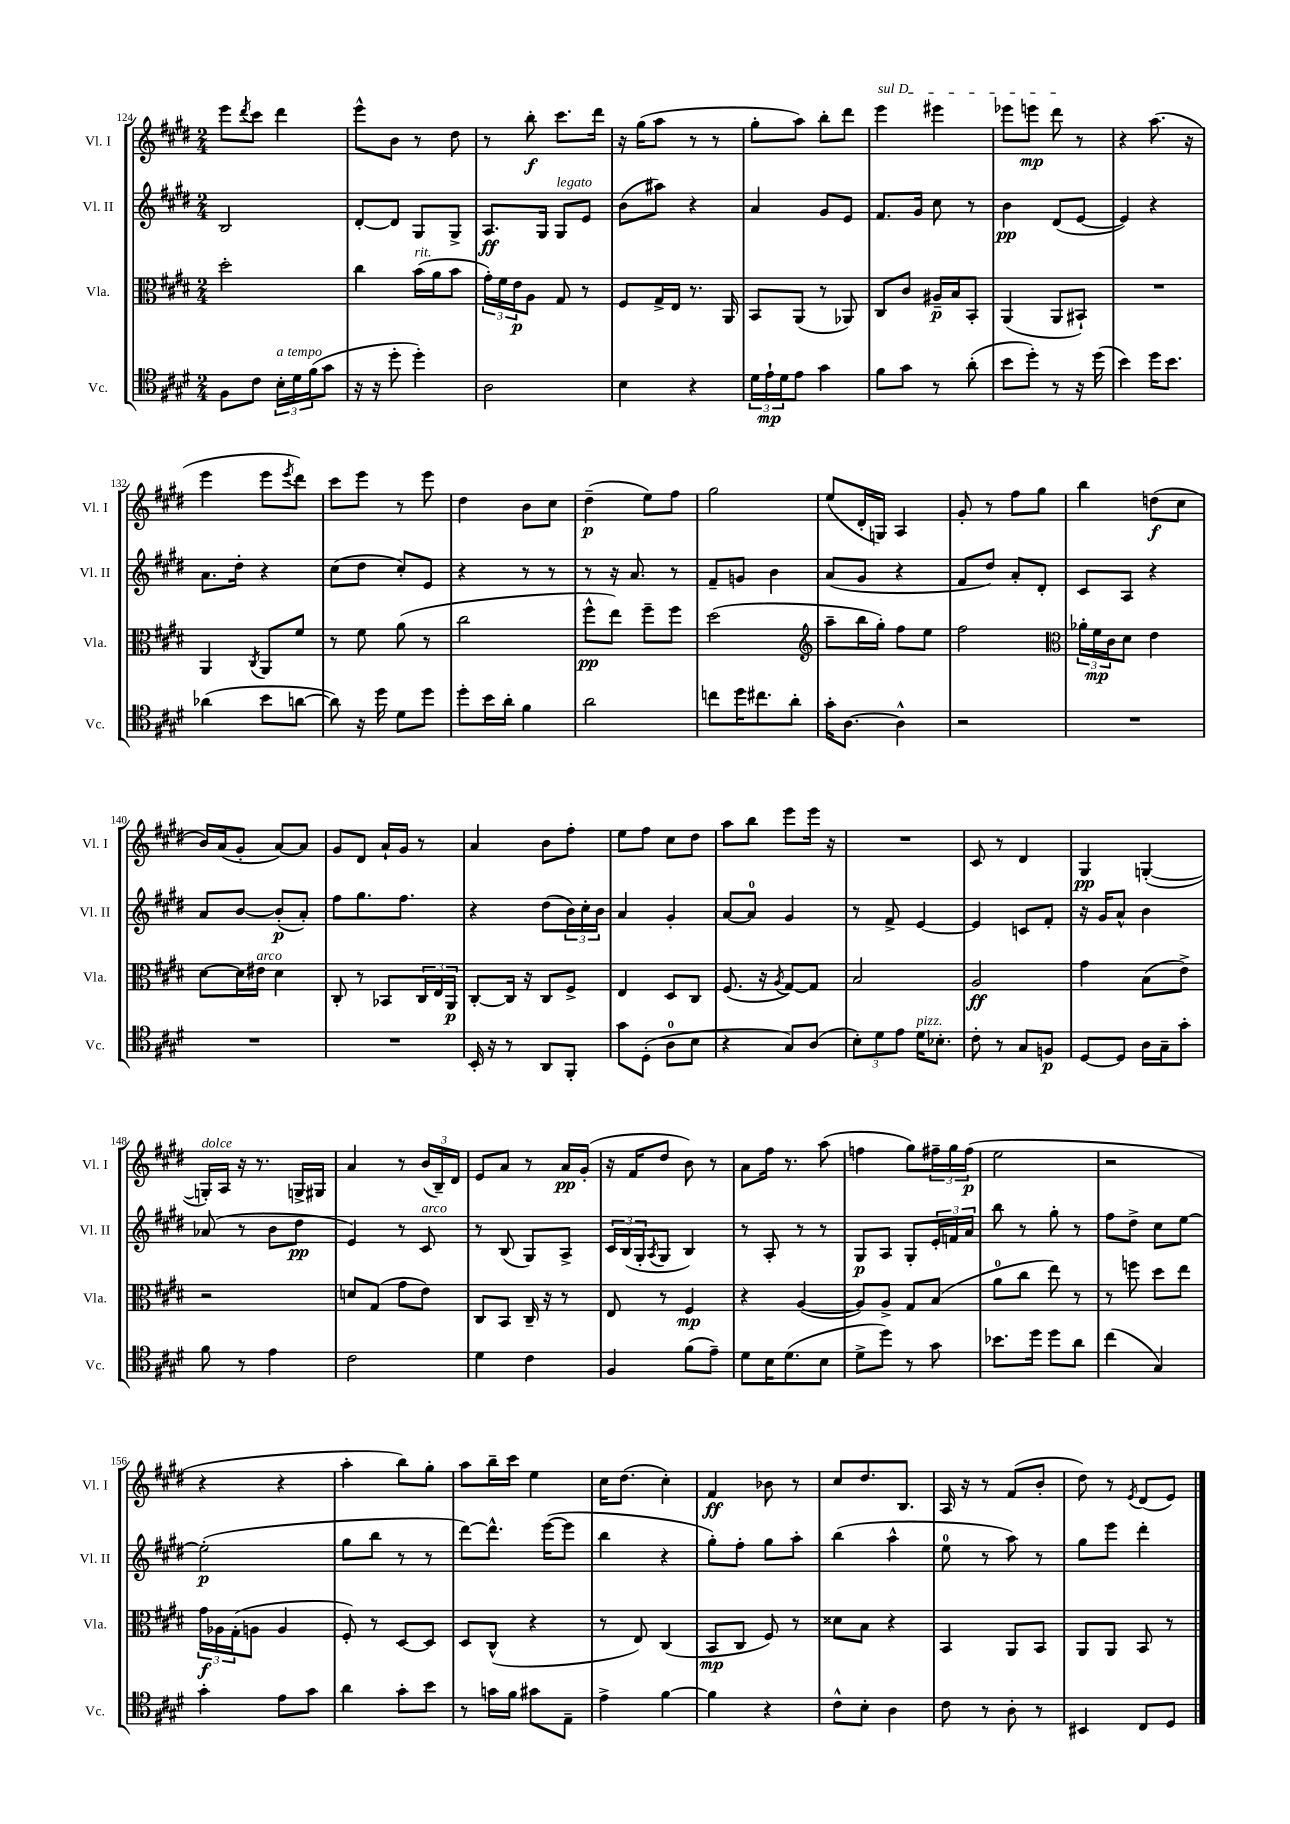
<<
\new StaffGroup <<
\new Staff = "s0" \with { instrumentName = "Vl. I" shortInstrumentName = "Vl. I" } {
    \clef treble \key e \major \numericTimeSignature \time 2/4
    e'''8 \acciaccatura { dis'''8 } cis'''8 dis'''4 |
    e'''8-^ b'8 r8 dis''8 |
    r8 b''8-.\f cis'''8. dis'''16 |
    r16 gis''16( a''8 r8 r8 |
    gis''8-. a''8) b''8-. dis'''8 |
    \once \override TextSpanner.bound-details.left.text = \markup { \italic "sul D" } e'''4\startTextSpan eis'''4 |
    ees'''8 e'''8\mp dis'''8\stopTextSpan r8 |
    r4 a''8.( r16 |
    e'''4 e'''8 \acciaccatura { e'''8 } dis'''8) |
    cis'''8 e'''8 r8 e'''8 |
    dis''4 b'8 cis''8 |
    dis''4--\p( e''8) fis''8 |
    gis''2 |
    e''8( dis'16-. g16) a4 |
    gis'8-. r8 fis''8 gis''8 |
    b''4 d''8\f( cis''8 |
    b'16) a'16( gis'8-. a'8~) a'8 |
    gis'8 dis'8 a'16-! gis'16 r8 |
    a'4 b'8 fis''8-. |
    e''8 fis''8 cis''8 dis''8 |
    a''8 b''8 e'''8 e'''16 r16 |
    R2 |
    cis'8 r8 dis'4 |
    gis4\pp g4~-.( |
    g16-.^\markup { \italic "dolce" }) a16 r16 r8. g16-> gis16 |
    a'4 r8 \tuplet 3/2 { b'16( b16--) dis'16 } |
    e'8 a'8 r8 a'16\pp gis'16-.( |
    r16 fis'16 dis''8 b'8) r8 |
    a'8 fis''16 r8. a''8( |
    f''4 gis''8) \tuplet 3/2 { fis''16-- gis''16 fis''16\p( } |
    e''2 |
    r2 |
    r4 r4 |
    a''4-. b''8) gis''8-. |
    a''8 b''16-- cis'''16 e''4 |
    cis''16 dis''8.( cis''4-.) |
    fis'4\ff bes'8 r8 |
    cis''8 dis''8. b8. |
    a16 r16 r8 fis'8( b'8-. |
    dis''8) r8 \acciaccatura { e'8 } dis'8( e'8) \bar "|." |
}
\new Staff = "s1" \with { instrumentName = "Vl. II" shortInstrumentName = "Vl. II" } {
    \clef treble \key e \major \numericTimeSignature \time 2/4
    b2 |
    dis'8~-. dis'8 gis8 gis8-> |
    a8.\ff gis16 gis8^\markup { \italic "legato" } e'8 |
    b'8( ais''8) r4 |
    a'4 gis'8 e'8 |
    fis'8. gis'16 cis''8 r8 |
    b'4\pp dis'8( e'8~ |
    e'4) r4 |
    a'8. dis''16-. r4 |
    cis''8( dis''8 cis''8-.) e'8 |
    r4 r8 r8 |
    r8 r16 a'8. r8 |
    fis'8-- g'8 b'4 |
    a'8( gis'8 r4 |
    fis'8 dis''8) a'8-. dis'8-. |
    cis'8 a8 r4 |
    a'8 b'8~ b'8-.\p( a'8-.) |
    fis''8 gis''8. fis''8. |
    r4 dis''8( \tuplet 3/2 { b'16) cis''16-. b'16 } |
    a'4 gis'4-. |
    a'8~ a'8-0 gis'4 |
    r8 fis'8-> e'4~ |
    e'4 c'8 fis'8-. |
    r16 gis'16 a'8-^ b'4 |
    aes'8( r8 b'8 dis''8\pp |
    e'4) r8 cis'8^\markup { \italic "arco" } |
    r8 b8( gis8) a8-> |
    \tuplet 3/2 { cis'16 b16( gis16-. } \acciaccatura { a8 } gis8 b4) |
    r8 a8-. r8 r8 |
    gis8\p a8 gis8-. \tuplet 3/2 { e'16-. f'16 a'16 } |
    b''8 r8 gis''8-. r8 |
    fis''8 dis''8-> cis''8 e''8~ |
    e''2-.\p( |
    gis''8 b''8 r8 r8 |
    dis'''8~) dis'''8.-^ e'''16~( e'''8 |
    b''4 r4 |
    gis''8-.) fis''8-. gis''8 a''8-. |
    b''4( a''4-^ |
    e''8-0 r8 a''8) r8 |
    gis''8 e'''8 dis'''4-. \bar "|." |
}
\new Staff = "s2" \with { instrumentName = "Vla." shortInstrumentName = "Vla." } {
    \clef alto \key e \major \numericTimeSignature \time 2/4
    dis''2-. |
    cis''4 b'16^\markup { \italic "rit." }( a'16 b'8 |
    \tuplet 3/2 { gis'16-.) fis'16 e'16\p } a8 gis8 r8 |
    fis8 gis16-> e16 r8. a,16 |
    b,8 a,8( r8 aes,8) |
    cis8 cis'8 ais16--\p b16 b,8-. |
    a,4( a,8 bis,8-!) |
    R2 |
    a,4 \acciaccatura { cis8 } a,8 fis'8 |
    r8 fis'8 a'8( r8 |
    cis''2 |
    fis''8-^\pp e''8) fis''8-- fis''8 |
    dis''2( |
    \clef treble a''8-- b''16 gis''16-.) fis''8 e''8 |
    fis''2 |
    \clef alto \tuplet 3/2 { aes'16-. fis'16\mp cis'16 } dis'8 e'4 |
    dis'8~ dis'16 eis'16^\markup { \italic "arco" } dis'4 |
    cis8-. r8 bes,8 \tuplet 3/2 { cis16 e16 a,16\p } |
    cis8~-. cis16 r16 cis8 fis8-> |
    e4 dis8 cis8 |
    fis8.( r16 \acciaccatura { a8 } gis8~) gis8 |
    b2 |
    a2\ff |
    gis'4 b8( e'8->) |
    r2 |
    d'8 gis8( gis'8 e'8) |
    cis8 b,8 cis16-- r16 r8 |
    e8 r8 fis4\mp |
    r4 a4~( |
    a8) a8-> gis8 b8( |
    a'8-0 cis''8 e''8) r8 |
    r8 f''8 dis''8 e''8 |
    \tuplet 3/2 { gis'16\f aes16 gis16-.( } a8 a4 |
    fis8-.) r8 dis8~ dis8 |
    dis8 cis8-^( r4 |
    r8 e8) cis4( |
    b,8\mp cis8 fis8) r8 |
    disis'8 b8 r4 |
    b,4 a,8 b,8 |
    a,8 a,8 b,8 r8 \bar "|." |
}
\new Staff = "s3" \with { instrumentName = "Vc." shortInstrumentName = "Vc." } {
    \clef tenor \key e \major \numericTimeSignature \time 2/4
    fis8 cis'8 \tuplet 3/2 { b16-.^\markup { \italic "a tempo" } dis'16 fis'16( } gis'8 |
    r16 r16 dis''8-. dis''4-.) |
    a2 |
    b4 r4 |
    \tuplet 3/2 { dis'16 e'16-!\mp dis'16 } e'8 gis'4 |
    fis'8 gis'8 r8 a'8-.( |
    b'8 dis''8-.) r8 r16 dis''16( |
    b'4) dis''16 b'8. |
    aes'4( b'8 a'8~ |
    a'8) r16 dis''16 dis'8 dis''8 |
    dis''8-. b'16 a'16-. fis'4 |
    a'2 |
    c''8 dis''16 cis''8. a'8-. |
    gis'16-. a8.~ a4-^ |
    r2 |
    R2 |
    R2 |
    R2 |
    b,16-. r16 r8 a,8 fis,8-. |
    gis'8 dis8-.( a8-0 b8 |
    r4 gis8) a8( |
    \tuplet 3/2 { b8-.) dis'8 e'8 } dis'16^\markup { \italic "pizz." } bes8.-. |
    cis'8-. r8 gis8 f8\p |
    dis8~ dis8 a16 gis16-- gis'8-. |
    fis'8 r8 e'4 |
    cis'2 |
    dis'4 cis'4 |
    fis4 fis'8( e'8--) |
    dis'8 b16 dis'8.( b8 |
    dis'8-> dis''8) r8 gis'8 |
    bes'8. dis''16 dis''8 a'8 |
    cis''4( gis4) |
    gis'4-. e'8 gis'8 |
    a'4 gis'8-. b'8 |
    r8 g'16 fis'16 gis'8 e8-- |
    e'4-> fis'4~ |
    fis'4 r4 |
    cis'8-^ b8-. a4 |
    cis'8 r8 a8-. r8 |
    bis,4 cis8 dis8 \bar "|." |
}
>>
>>
\layout { \context { \Score currentBarNumber = #124 } }
